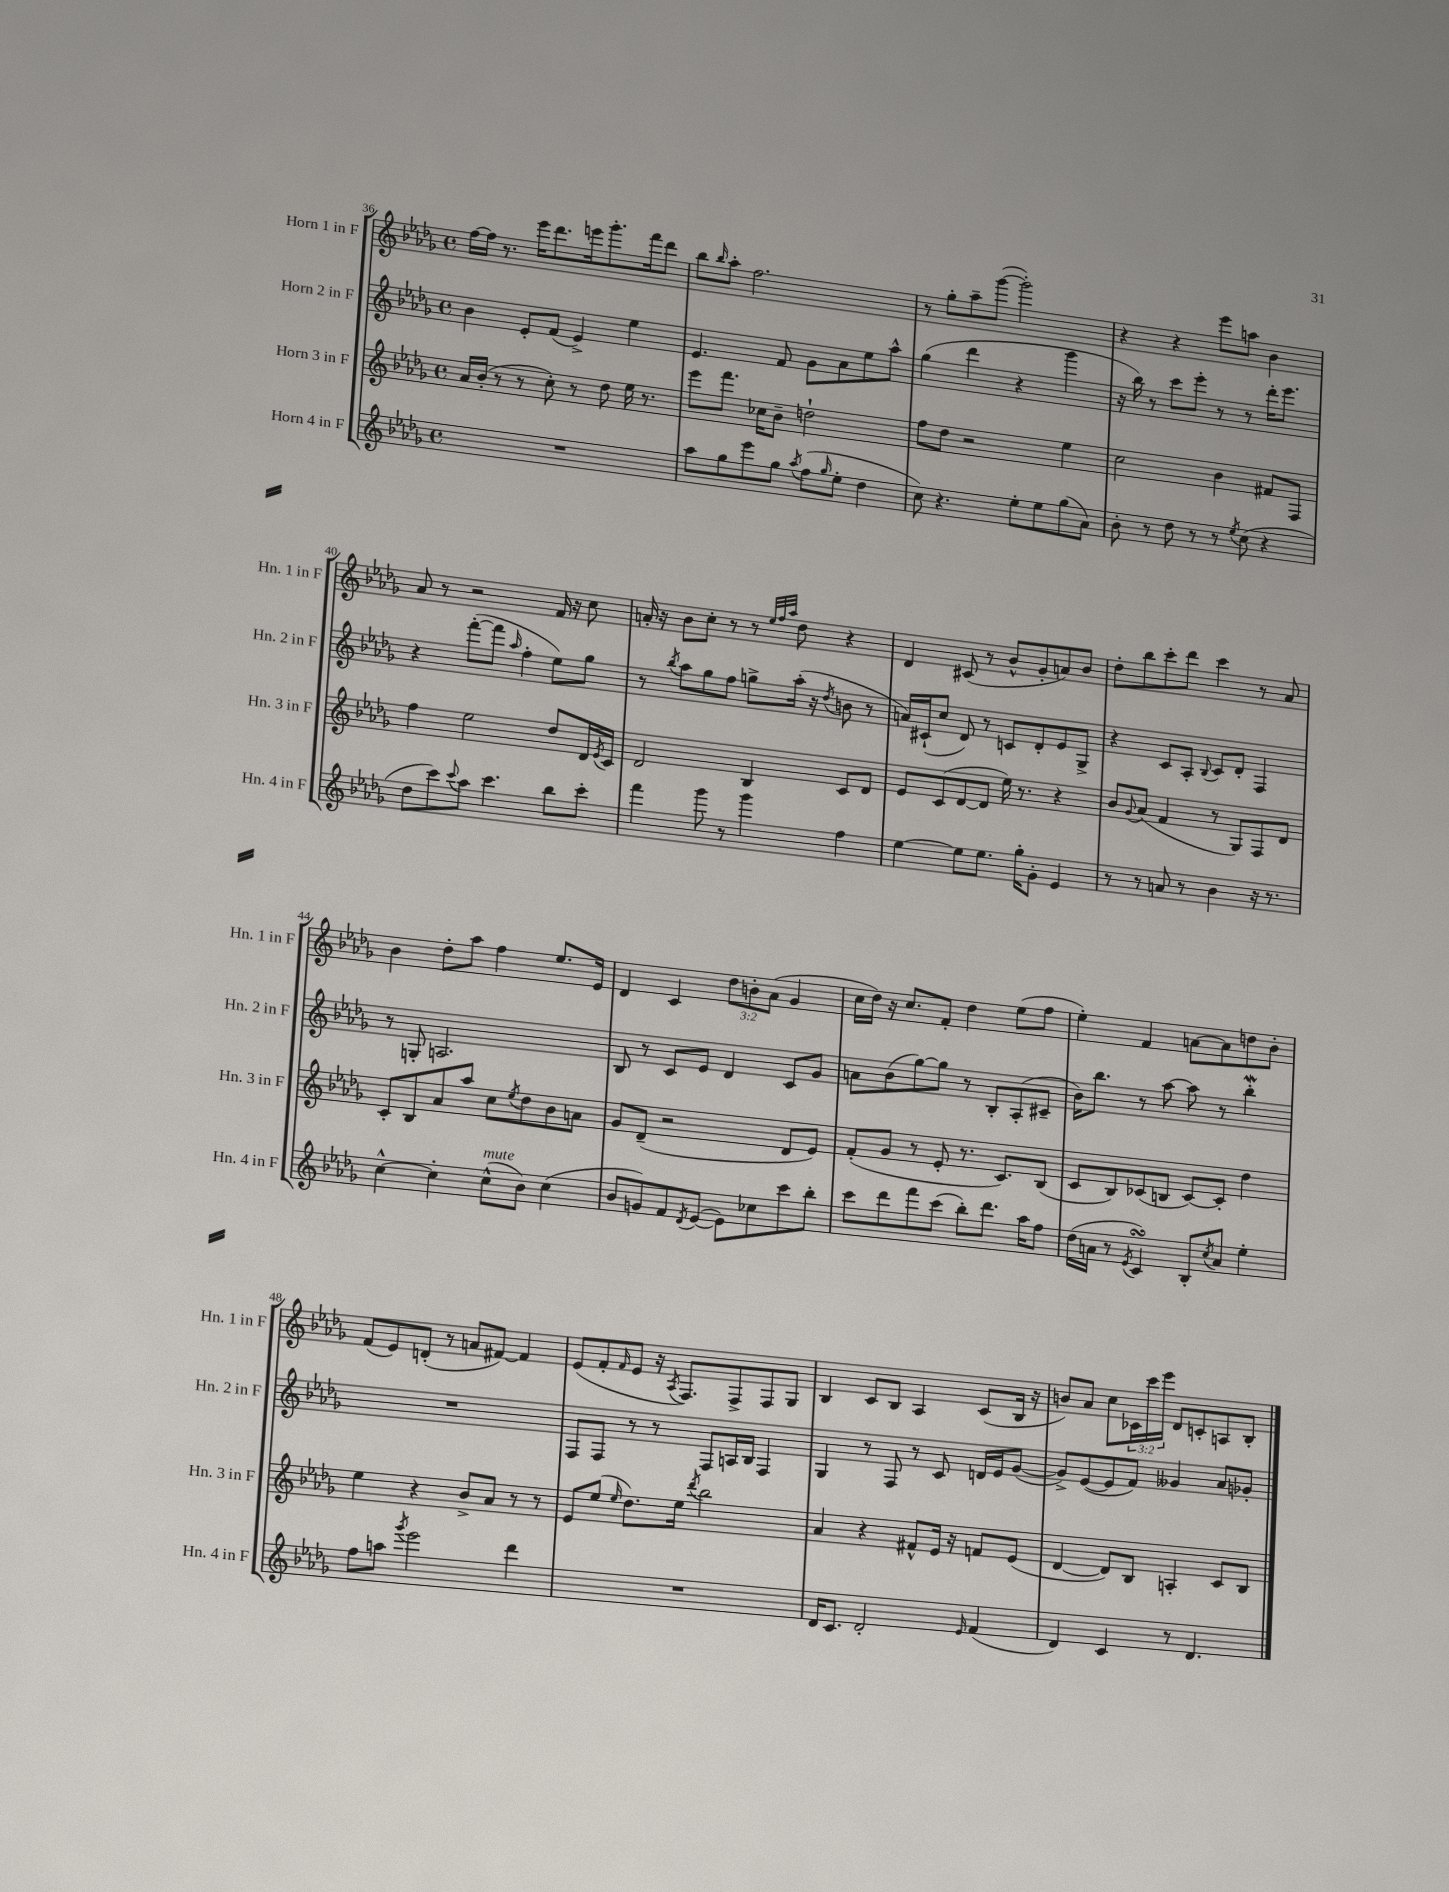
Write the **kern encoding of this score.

**kern	**kern	**kern	**kern
*staff4	*staff3	*staff2	*staff1
*clefG2	*clefG2	*clefG2	*clefG2
*k[b-e-a-d-g-]	*k[b-e-a-d-g-]	*k[b-e-a-d-g-]	*k[b-e-a-d-g-]
*M4/4	*M4/4	*M4/4	*M4/4
*met(c)	*met(c)	*met(c)	*met(c)
1r	16a-/LL	4b-\	[16ff\LL
.	(16b-'/JJ	.	16ff\]JJ
.	8r	.	8.r
.	8r	8e-'/L	.
.	.	.	16eee-\LK
.	8cc'\)	(8f/J	8.ddd-\
.	8r	4e-^/)	.
.	.	.	16eee\k
.	8dd-\	.	8.ggg-'\
.	16ee-\	4ee-\	.
.	8.r	.	16fff\k
.	.	.	8ddd-\J
=	=	=	=
8aa-\L	8eee-\L	4.e-/	8bb-\L
.	.	.	16qqbb-/
8gg-\	8.fff\J	.	8aa-'\J
8eee-\	.	.	2.ff\
.	16cc-\LK	.	.
8gg-\J	8b-~\J	8f/	.
8qaa-/	.	.	.
(8ff\L	2dd`\	8g-\L	.
16qqgg-/	.	.	.
8ee-'\J	.	8a-\	.
4dd-\	.	8ee-\	.
.	.	8aa-^^\J	.
=	=	=	=
8cc\)	8ff\L	(4gg-\	8r
4.r	8dd-\J	.	8gg-'\L
.	2r	4ddd-\	8aa-~\
.	.	.	([8ggg-\J
8ee-'\L	.	4r	2ggg-'\])
8ee-\	.	.	.
(8gg-\	4ee-\	4ggg-\	.
8a-\J)	.	.	.
=	=	=	=
8b-'\	2cc\	16r	4r
.	.	16bb-\)	.
8r	.	8r	.
8dd-\	.	8ccc\L	4r
8r	.	8eee-'\J	.
8r	4b-\	8r	8eee-\L
8qee-/	.	.	.
(8cc\	.	8r	8aa\J
4r	8f#/L	16ddd-'\LK	4b-\
.	.	8.eee-\J	.
.	8F/J	.	.
=	=	=	=
8dd-\L	4ff\	4r	8a-/
8ccc\)	.	.	8r
8qqccc/	.	.	.
8aa-\J	2ee-\	([8fff'\L	2r
4.ccc\	.	8fff\]J	.
.	.	16qqaa-/	.
.	.	4ff'\	.
8bb-\L	8dd-/L	8ee-\L)	16f/
.	.	.	16r
8ccc'\J	16d-/L	8gg-\J	8cc\
.	8qe-/	.	.
.	16c/JJ	.	.
=	=	=	=
4fff\	2d-/	8r	16a'/
.	.	.	16r
.	.	8qbb-/	.
.	.	8aa-\L	8b-\L
8ggg-\	.	8gg-\	8cc'\J
8r	.	8ff\J	8r
4ggg-\	4B-/	8gg^\L	8r
.	.	.	32qqee-/LLL
.	.	.	32qqff/
.	.	.	32qqaa-/JJJ
.	.	(16aa-'\Jk	8dd-\
.	.	16r	.
.	.	8qdd-/	.
4ff\	8c/L	8b\	4r
.	8d-/J	8r	.
=	=	=	=
[4ee-\	8e-/L	16a/LL)	4d-/
.	.	(16c#`/J	.
.	(8c/	8cc/J	.
8ee-\]L	[8d-/	8d-/)	(8c#/
8.ee-\J	8d-/]J	8r	8r
.	16ee-\)	8c/L	8b-^^/L
16gg-'\LK	8.r	.	.
8g-'\J	.	8d-'/	8g-'/
4e-/	4r	8e-/	8a/)
.	.	8G-^/J	8b-/J
=	=	=	=
8r	8b-/L	4r	8dd-'\L
.	8qqg-/	.	.
8r	(8a-/J	.	8bb-\
8a/	4f/	8c/L	8ccc'\
8r	.	8A-'/J	8ddd-\J
.	.	8qqB-/	.
4b-\	8r	8c/L	4ccc\
.	8G-/L)	8d-'/J	.
16r	8F/	4F/	8r
8.r	.	.	.
.	8d-/J	.	8a-/
=	=	=	=
[4cc^^\	8c'/L	8r	4b-\
.	8B-/	8G'/	.
4cc'\]	8a-/	2.A/	8dd-'\L
.	8aa-/J	.	8aa-\J
(8cc^^\L	8cc\L	.	4ff\
.	8qee-/	.	.
8b-\J)	8dd-\	.	.
(4cc\	8b-\	.	8.ee-/L
.	8a\J	.	.
.	.	.	16e-/Jk
=	=	=	=
8b-/L	8g-/L	8B-/	4d-/
8g/)	(8d-~/J	8r	.
8f/	2r	8c/L	4c/
8qd-/	.	.	.
([8e-/J	.	8e-/J	.
8e-\]L)	.	4d-/	12dd-\L
.	.	.	12b'\
8cc-\	.	.	.
.	.	.	(12a-\J
8ccc\	8d-/L	8c/L	4g-/
8bb-'\J	8e-/J)	8g-/J	.
=	=	=	=
8ccc\L	(8f'/L	8a\L	16cc\LL
.	.	.	16dd-\JJ)
8ddd-\	8g-/J	(8b-\	16r
.	.	.	8.cc/L
8fff\	8r	[8gg-\)	.
(8ccc\J	8e-'/	8gg-\]J	8f'/J
8bb-'\L)	8.r	8r	4dd-\
8.ddd-\J	.	8B-'/L	.
.	8.c/L)	.	.
.	.	(8A-'/	(8ee-\L
16aa-\LK	.	.	.
8ff\J	(8B-/J	8c#~/J	8ff\J
=	=	=	=
(16dd-\LL	8c/L	16b-\LK)	4ee-'\)
16a\JJ	.	8.bb-\J	.
8r	8B-/)	.	.
8qe-/	.	.	.
4c/)	(8c-/	8r	4f/
.	8B/J	[8aa-\	.
8B-'/L	[8c-/L)	8aa-\]	[8a\L
8qcc/	.	.	.
8a/J	8c-'/]J	8r	8a\]
4ee-'\	4dd-\	4bb-'\	8dd\
.	.	.	8b-'\J
=	=	=	=
8ff\L	4ee-\	1r	(8f/L
8aa\J	.	.	8e-/)
8qggg-/	.	.	.
2eee-\	4r	.	(8d'/J
.	.	.	8r
.	8b-^/L	.	8a/L
.	8a-/J	.	[8f#/J)
4ddd-\	8r	.	4f#/]
.	8r	.	.
=	=	=	=
1r	8e-/L	8F/L	(8e-/L
.	(8ee-/J	8F/J	8f'/
.	16qqee-/	.	16qqf/
.	8.dd-\L)	8r	8e-/J
.	.	8r	16r
.	.	.	8qA-/
.	16ee-\Jk	.	8.F/L)
.	8qddd-/	.	.
.	2bb-\	8F/L	.
.	.	16A/L	8F^/
.	.	16B-/JJ	.
.	.	4F/	8F/
.	.	.	8G-/J
=	=	=	=
16d-/LK	4a-/	4G-/	4B-/
8.c/J	.	.	.
2d-'/	4r	8r	8c/L
.	.	8F/	8B-/J
.	8f#^^/L	8r	4A-/
.	16e-/Jk	8c/	.
.	16r	.	.
16qqe-/	.	.	.
(4f/	8f/L	16d/LL	(8c/L
.	.	16e-/J	.
.	(8e-/J	([8g-/J	16B-/Jk
.	.	.	16r
=	=	=	=
4d-/)	[4d-/	8g-^/]L)	8b/L)
.	.	([8e-/	8a-/J
4c/	8d-/]L)	8e-/]	8cc\L
.	8B-/J	8f/J)	24c-\L
.	.	.	24ccc\
.	.	.	24eee-\JJ
8r	4A'/	4g--/	8d-/L
4.d-/	.	.	8c'/
.	8c/L	8a-/L	8A/
.	8B-/J	8g-'/J	8B-'/J
==	==	==	==
*-	*-	*-	*-
